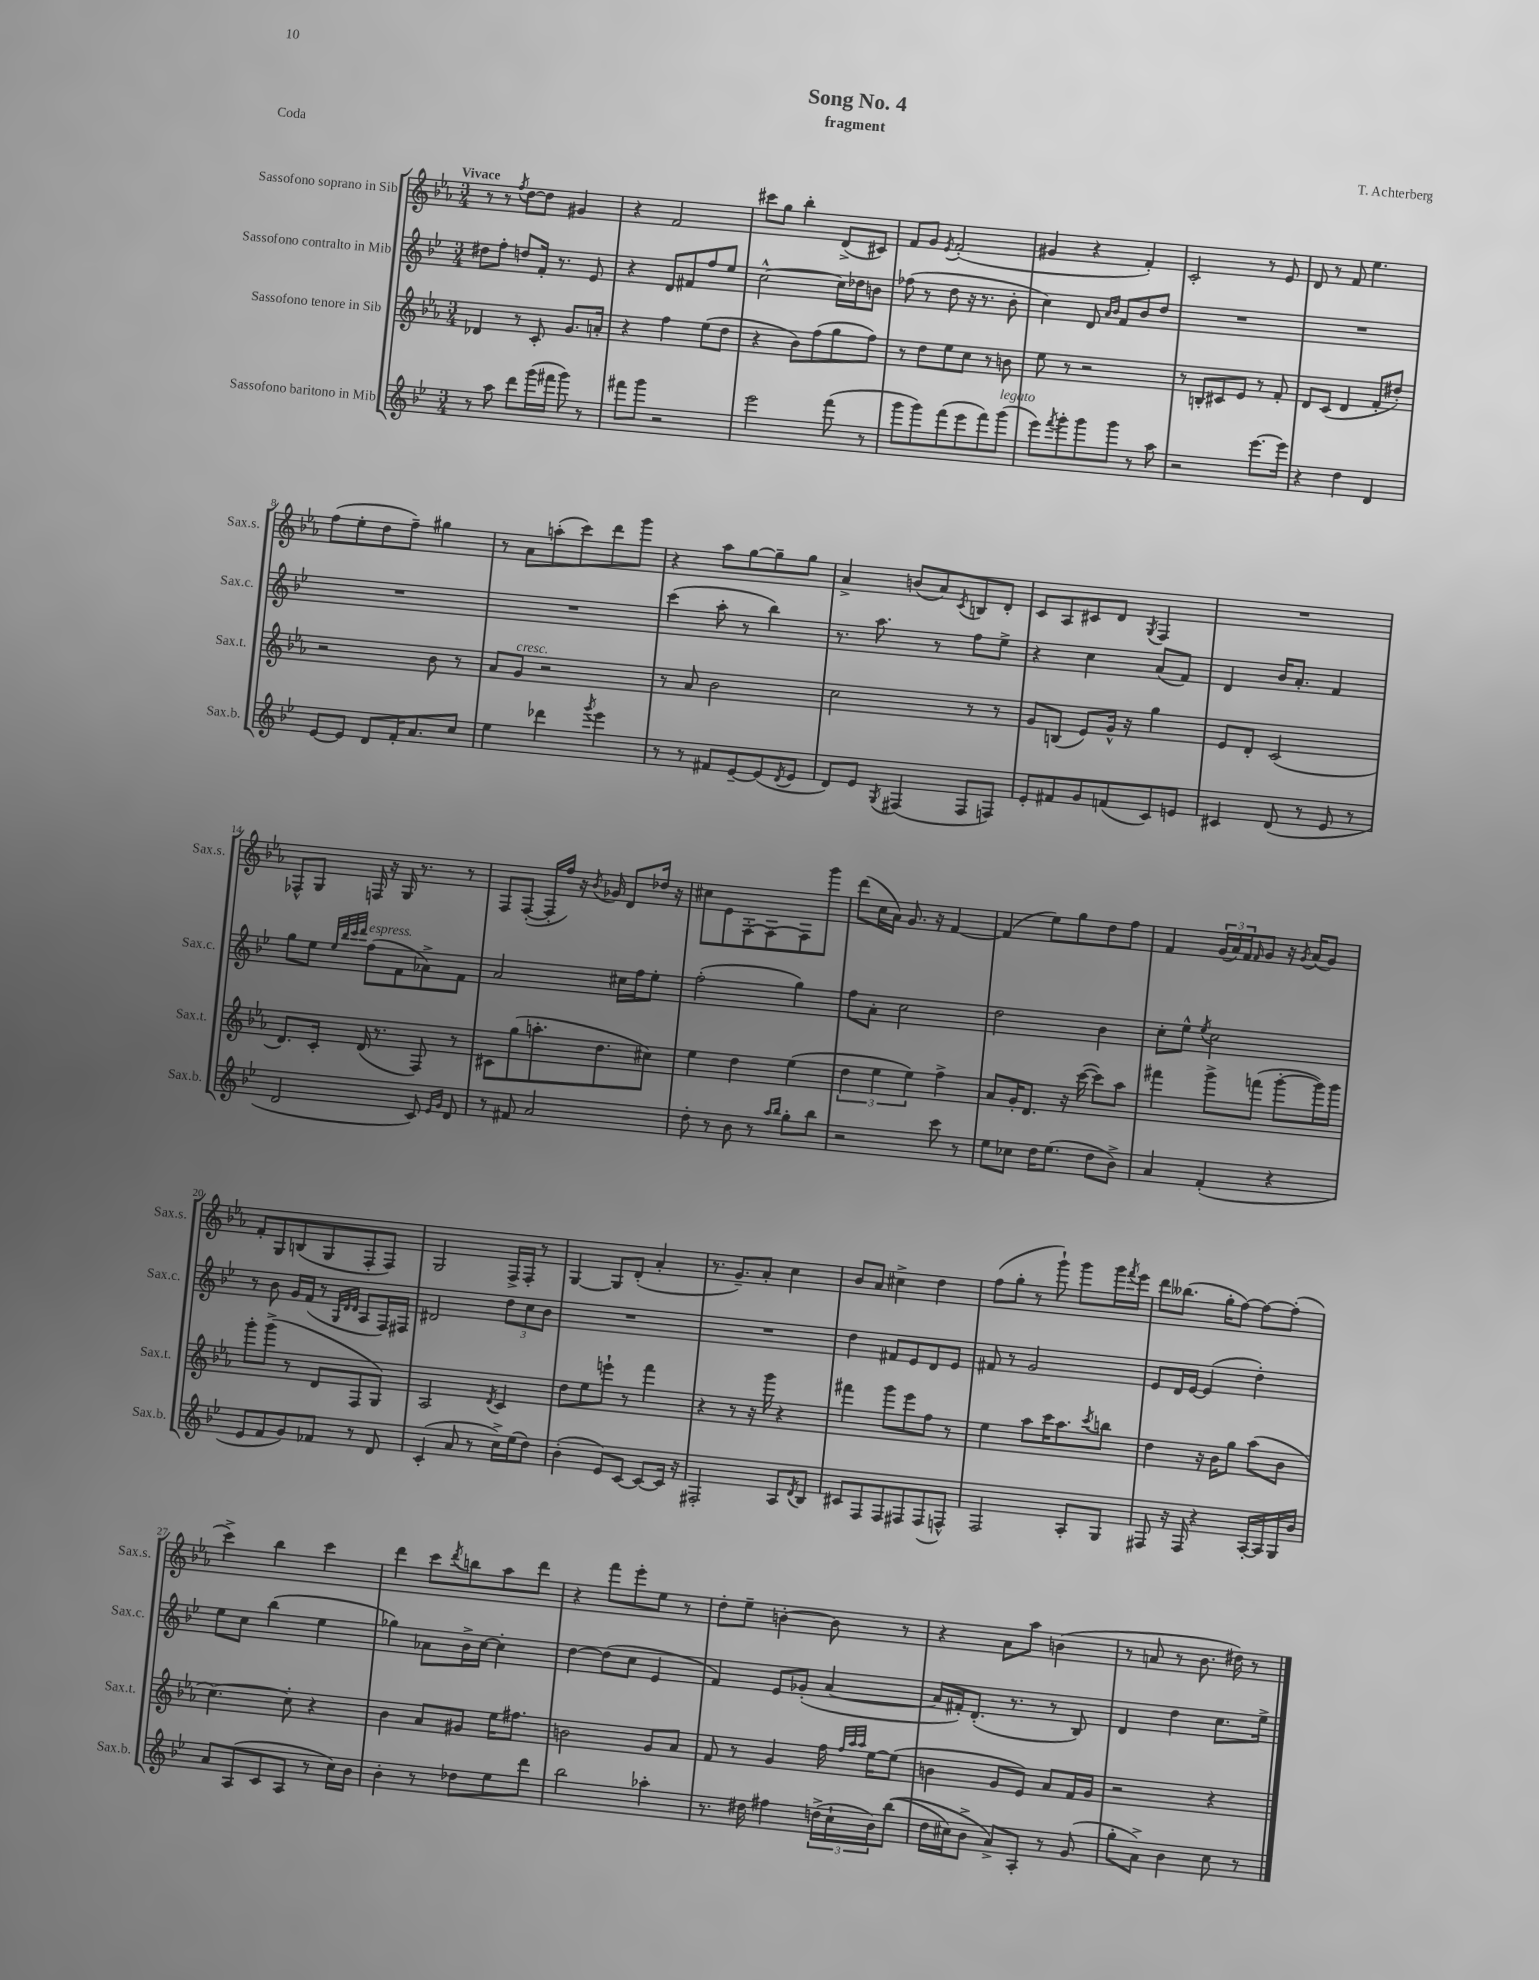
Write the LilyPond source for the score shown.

\header { title = "Song No. 4" composer = "T. Achterberg" subtitle = "fragment" piece = "Coda" }
<<
\new StaffGroup <<
\new Staff = "s0" \with { instrumentName = "Sassofono soprano in Sib" shortInstrumentName = "Sax.s." } {
    \clef treble \key ees \major \numericTimeSignature \time 3/4 \tempo "Vivace"
    r8 r8 \acciaccatura { f''8 } d''8~ d''8 gis'4 |
    r4 f'2 |
    cis'''8 g''8 bes''4-. d'8->( cis'8) |
    f'8 g'8 \acciaccatura { ees'8 } f'2-.( |
    gis'4 r4 f'4-.) |
    c'2-. r8 ees'8 |
    d'8 r8 f'8 ees''4. |
    f''8( ees''8-. d''8 f''8--) gis''4 |
    r8 aes'8 a''8-.( c'''8) d'''8 g'''8 |
    r4 aes''8 g''8~ g''8-- g''8 |
    aes'4-> b'8( aes'8) \acciaccatura { c'8 } b8 d'8-. |
    c'8 aes8 cis'8 d'8 \acciaccatura { g8 } f4 |
    R2. |
    fes8-^ g8 f16 r16 g16 r8. r8 |
    f8 f8~-.( f16-. f''16) r16 \acciaccatura { bes'8 } ges'16 d'8 des''16 r16 |
    cis''8 ees'8 f8~-. f8~ f8 g'''8 |
    d'''8( c''16 aes'16) g'8. r16 f'4~ |
    f'4( ees''8) g''8 d''8 f''8 |
    f'4 \tuplet 3/2 { g'16( aes'16) f'16 } \grace { f'16 } g'8 r16 \acciaccatura { g'8 } aes'16( g'8) |
    f'8-. g8 b8( g8 f8-. f8) |
    g2 f16-> f16-. r8 |
    g4~ g8 d'8-.( aes'4-. |
    r8. g'8.--) aes'8-. c''4 |
    bes'8 aes'8 cis''4-> d''4 |
    f''8( g''8-. r8 g'''8-!) g'''8 g'''16 \acciaccatura { f'''8 } ees'''16 |
    d'''8 beses''8.( g''16-. f''8~) f''8~ f''8-.( |
    c'''4->) bes''4 c'''4 |
    d'''4 c'''8 \acciaccatura { d'''8 } b''8 aes''8 d'''8 |
    r4 f'''8 ees'''8-. ees''8 r8 |
    d''8-. ees''8-- b'4~-. b'8 r8 |
    r4 aes'8 aes''8 b'4( |
    r8 a'8 r8 bes'8. dis''16) r8 \bar "|." |
}
\new Staff = "s1" \with { instrumentName = "Sassofono contralto in Mib" shortInstrumentName = "Sax.c." } {
    \clef treble \key bes \major \numericTimeSignature \time 3/4
    dis''8 f''8-. d''8 f'16-. r8. ees'8 |
    r4 d'8 fis'8 f''8 ees''8 |
    c''2~-^ c''16 des''16 b'8 |
    fes''8( r8 d''8 r16 r8. bes'8-. |
    c''4) d'8 \grace { a'16 bes'16 } f'8 bes'8 d''8 |
    R2. |
    R2. |
    R2. |
    R2. |
    c'''4( a''8-. r8 bes''4) |
    r8. a''8. r8 f''8 ees''8-> |
    r4 c''4 a'8( f'8) |
    d'4 bes'16 a'8.-. f'4 |
    g''8 ees''8 \grace { ees''32 bes''32 c'''32 d'''32 } f''8^\markup { \italic "espress." }( f'8 aes'8->) f'8 |
    a'2 cis''16 f''16 ees''8-. |
    f''2-.( g''4) |
    f''8 a'8-. c''2 |
    d''2 bes'4 |
    c''8-. ees''8-^ \acciaccatura { ees''8 } c''2 |
    r8 bes'8 g'16 f'16( r8 \grace { g32 d'32 d'32 } a8 f16) fis16 |
    dis'2 \tuplet 3/2 { d''8 c''8 bes'8 } |
    R2. |
    R2. |
    d''4 fis'8 ees'8 d'8 ees'8 |
    fis'8 r8 g'2 |
    ees'8 d'16 ees'16~ ees'4( d''4-.) |
    ees''8 c''8 bes''4( ees''4 |
    ges''4) aes'8 bes'16-> c''16~ c''4-. |
    d''4~ d''8( c''8 ees'4 |
    f'4) ees'8 ges'8-.( a'4~ |
    a'16 fis'16-.) d'8.-.( r8. r8 bes8) |
    d'4 d''4 c''8. ees''16-> \bar "|." |
}
\new Staff = "s2" \with { instrumentName = "Sassofono tenore in Sib" shortInstrumentName = "Sax.t." } {
    \clef treble \key ees \major \numericTimeSignature \time 3/4
    des'4 r8 c'8-. g'8. a'16-. |
    r4 f''4 ees''8( d''8 |
    r4 bes'8) f''8( g''8 f''8) |
    r8 d''8 ees''8 c''8 r8 b'8 |
    ees''8 r8 r2 |
    r8 b8-. cis'8 ees'8 r8 f'8-. |
    d'8 c'8( d'4 f'8-. dis''8-.) |
    r2 bes'8 r8 |
    aes'8 g'8^\markup { \italic "cresc." } r2 |
    r8 aes'8 bes'2 |
    c''2 r8 r8 |
    g'8 b8( ees'8) g'16-^ r16 g''4 |
    ees'8 d'8-. c'2( |
    d'8.) c'16-. d'16( r8. f8) r8 |
    cis'8 g''8( a''8.-. d''8. cis''8) |
    ees''4 d''4 ees''4( |
    \tuplet 3/2 { d''4 ees''4 ees''4) } f''4-> |
    aes'8 g'16-. d'8. r16 c'''16~( c'''8) aes''8 |
    fis'''4 g'''8-> f'''8( g'''8~-. g'''16) g'''16 |
    g'''8-. g'''8->( r8 d'8 f8 g8) |
    aes2 \acciaccatura { d'8 } c'4 |
    d''8 ees''8 e'''8-! r8 f'''4 |
    r4 r8 r16 g'''16 r4 |
    fis'''4 g'''8 ees'''8 f''8 r8 |
    ees''4 aes''8 c'''16 aes''8. \acciaccatura { c'''8 } b''8 |
    d''4 r16 bes'16 g''8 aes''8( bes'8 |
    c''4.~) c''8-. r4 |
    bes'4 aes'8 gis'8 ees''16 fis''8. |
    b'2 g'8 aes'8 |
    f'8 r8 g'4 f''16 \grace { f''32 aes''32 aes''32 } ees''16~ ees''8( |
    b'4 g'8 ees'8) aes'8 f'16 g'16 |
    r2 r4 \bar "|." |
}
\new Staff = "s3" \with { instrumentName = "Sassofono baritono in Mib" shortInstrumentName = "Sax.b." } {
    \clef treble \key bes \major \numericTimeSignature \time 3/4
    r8 a''8 d'''8 g'''16( fis'''16 g'''8) r8 |
    fis'''8 g'''8 r2 |
    ees'''2 f'''8( r8 |
    g'''8 g'''8) f'''8( ees'''8 f'''8) g'''8^\markup { \italic "legato" }( |
    ees'''8) \acciaccatura { f'''8 } g'''8-. g'''8 g'''8 r8 a''8 |
    r2 ees'''8.~ ees'''16 |
    r4 d''4 d'4 |
    ees'8~ ees'8 d'8 f'16-. a'8. c''8 |
    ees''4 des'''4 \acciaccatura { g'''8 } ees'''4 |
    r8 r8 fis'8 ees'8~-- ees'8( \acciaccatura { d'8 } ees'8 |
    d'8) ees'8 \acciaccatura { g8 } fis4( fis8 f8) |
    ees'8-. fis'8 g'8 f'8( c'8) e'8 |
    cis'4 d'8( r8 ees'8 r8 |
    d'2 c'8) \grace { ees'16 g'16 } d'8 |
    r8 fis'8 a'2 |
    d''8-. r8 bes'8 r8 \grace { a''16 bes''16 } g''8-. bes''8 |
    r2 c'''8 r8 |
    ees''8 ces''8 d''16 ees''8.( d''8 bes'8->) |
    a'4 f'4-.( r4 |
    ees'8 f'8 g'8) fes'8 r8 d'8 |
    c'4-.( a'8 r8 c''16->) ees''16( d''8) |
    bes'4-.( ees'8) c'8~ c'8~ c'16 r16 |
    fis2-. a8 \acciaccatura { d'8 } bes8 |
    cis'8 f8 f8 fis8 fis8( f8-^) |
    f2 a8-. g8 |
    fis8 r16 fis16 r4 a16~-. a16 g16 bes'16 |
    a'8 a8( c'8 a8 r8 c''16) bes'16 |
    bes'4-. r8 des''8 ees''8 d'''8 |
    bes''2 aes''4-. |
    r8. dis''16 fis''4 \tuplet 3/2 { d''16->( c''16-! bes'16) } bes''8(\( |
    d''16 cis''16) bes'8-> a'8->\) a8-. r8 g'8( |
    g''8-. a'8->) bes'4 c''8 r8 \bar "|." |
}
>>
>>
